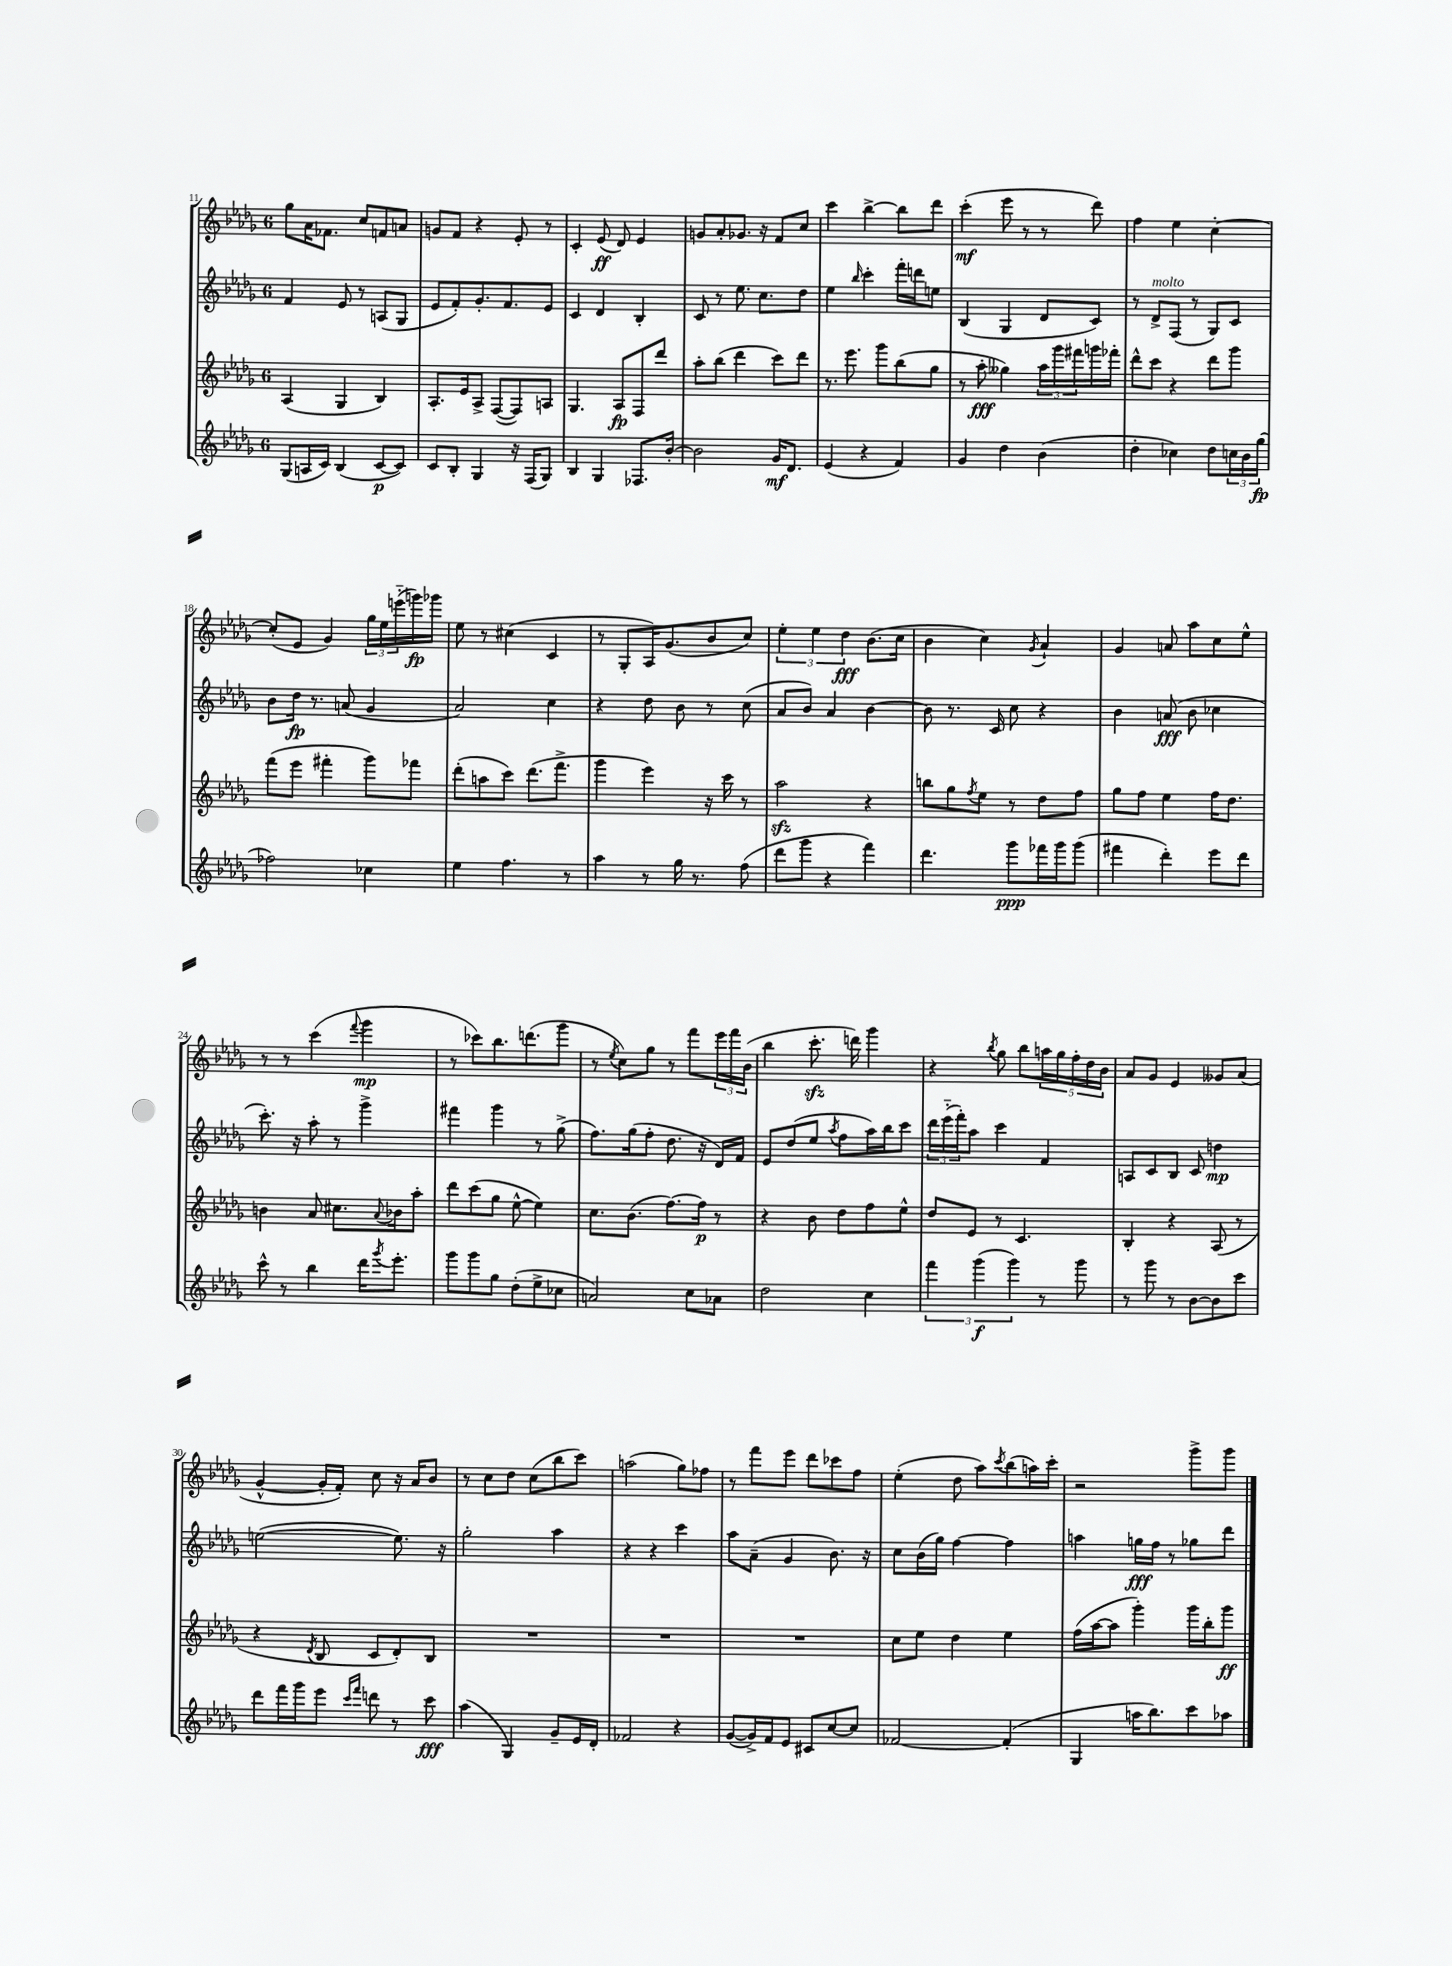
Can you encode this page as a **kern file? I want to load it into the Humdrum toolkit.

**kern	**kern	**kern	**kern
*staff4	*staff3	*staff2	*staff1
*clefG2	*clefG2	*clefG2	*clefG2
*k[b-e-a-d-g-]	*k[b-e-a-d-g-]	*k[b-e-a-d-g-]	*k[b-e-a-d-g-]
*M6/8	*M6/8	*M6/8	*M6/8
(8G-	(4A-	4f	8gg-
16A	.	.	16a-
16c)	.	.	8.f-
(4B-	4G-	8e-	.
.	.	8r	8cc
[8c	4B-)	(8A	8f
8c])	.	8G-	8a
=	=	=	=
8c	8.A-'	8e-	8g
8B-'	.	8f')	8f
.	16e-	.	.
4G-	8A-^	8.g-'	4r
.	([8F	.	.
.	.	8.f	.
16r	8F])	.	8e-'
(16F	.	.	.
8G-)	8A	8e-	8r
=	=	=	=
4B-	4.G-	4c	4c'
4G-	.	4d-	(8e-
.	8A-	.	8d-)
8.F-	8F	4B-'	4e-
.	8ddd-	.	.
[16b-'	.	.	.
=	=	=	=
2b-]	8aa-'	8c	8g
.	(8bb-	8r	8a-'
.	4ddd-	8.ee-	8.g-
.	.	8.cc	16r
16g-	8ccc)	.	8f
8.d-	.	.	.
.	8ddd-	8dd-	8cc
=	=	=	=
(4e-	8.r	4ee-	4ccc
.	8.eee-	.	.
.	.	16qqbb-	.
4r	.	4ccc'	[4bb-^
.	8ggg-	.	.
4f)	(8bb-	16fff'	8bb-]
.	.	16ddd	.
.	8gg-	8ee	8ddd-
=	=	=	=
4g-	8r	(4B-	(4ccc'
.	8aa-'	.	.
4dd-	4gg--)	4G-	8eee-
.	.	.	8r
(4b-	24aa-	8d-	8r
.	24ggg-	.	.
.	24fff#	.	.
.	16ggg	8c)	8ddd-)
.	16fff-'	.	.
=	=	=	=
4dd-'	8ddd-^^	8r	4ff
.	8ccc	8d-^	.
4cc-)	4r	(8F	4ee-
.	.	8r	.
8dd-	8ddd-	8G-)	[4cc'
24cc	8ggg-	8c	.
24b-	.	.	.
(24gg-	.	.	.
=	=	=	=
2ff-)	(8fff	8b-	(8cc']
.	8eee-	16dd-	8e-
.	.	8.r	.
.	4fff#'	.	4g-)
.	.	(8a	.
4cc-	8ggg-)	4g-	24gg-
.	.	.	24ee-
.	.	.	(24eee'~
.	8fff-	.	16ggg)
.	.	.	16ggg-
=	=	=	=
4ee-	(8ddd-'	2a-)	8ee-
.	8aa	.	8r
4.ff	8ccc)	.	(4cc#
.	(8.ddd-	.	.
.	.	4cc	4c
.	8.fff^	.	.
8r	.	.	.
=	=	=	=
4aa-	4ggg-	4r	8r
.	.	.	8G-'
8r	4eee-)	8dd-	16A-)
.	.	.	(8.g-
16gg-	.	8b-	.
8.r	.	.	.
.	16r	8r	8b-
.	16ccc	.	.
(8ff	8r	(8cc	8cc)
=	=	=	=
8ddd-	2aa-	8a-	6ee-'
8ggg-	.	8b-)	.
.	.	.	6ee-
4r	.	4a-	.
.	.	.	6dd-
4fff)	4r	[4b-	(8.b-
.	.	.	16cc
=	=	=	=
4.ddd-	8bb	8b-]	4b-
.	8gg-	8.r	.
.	8qff	.	.
.	8ee-	.	4cc)
.	.	16c	.
8ggg-	8r	8cc	.
.	.	.	8qg-
16fff-	8dd-	4r	4a-`
16ggg-	.	.	.
(8ggg-	8ff	.	.
=	=	=	=
4fff#	8gg-	4b-	4g-
.	8ff	.	.
4ddd-')	4ee-	(8a	8a
.	.	8b-	8aa-
8eee-	16ff	4cc-	8cc
.	8.dd-	.	.
8ddd-	.	.	8ee-^^
=	=	=	=
8ccc^^	4b	8.ccc')	8r
8r	.	.	8r
.	.	16r	.
4bb-	8a-	8aa-'	(4ccc
.	8.cc#	8r	.
.	.	.	8qqfff
16ddd-	.	4ggg-^	4ggg-
8qggg-	8qqa-	.	.
8.eee-'	16b-	.	.
.	8aa-'	.	.
=	=	=	=
8ggg-	8ddd-	4fff#	8r
8ggg-	(8ccc	.	8ccc-)
8gg-	8gg-	4ggg-	8.bb-
(8dd-'	[8ee-^^	.	.
.	.	.	(8.ddd
8ee-^	4ee-])	8r	.
8cc-	.	(8gg-^	8ggg-
=	=	=	=
2a)	8.cc	8.ff)	8r
.	.	.	8qee-
.	.	.	8cc)
.	(8.b-	(16gg-	.
.	.	8ff'	8gg-
.	[8.ff)	8.dd-	8r
8cc	.	.	8fff
.	16ff]	16r	.
8a-	8r	16d-)	24eee-
.	.	.	24fff
.	.	16f	.
.	.	.	(24b-
=	=	=	=
2dd-	4r	8e-	4bb-
.	.	(8dd-	.
.	8b-	8ee-	8.ccc'
.	.	8qaa-	.
.	8dd-	8ff	.
.	.	.	16ddd)
4cc	8ff	16aa-)	4ggg-
.	.	16bb-	.
.	8ee-^^	8ccc	.
=	=	=	=
6fff	8dd-	24ddd-	4r
.	.	(24eee-'~	.
.	.	24fff')	.
.	8e-	8aa-	.
(6ggg-	.	.	.
.	.	.	8qbb-
.	8r	4ccc	8gg-
6ggg-)	.	.	.
.	4.c	.	8bb-
8r	.	4f	20aa
.	.	.	20gg-
.	.	.	20ff'
8ggg-	.	.	.
.	.	.	20dd-
.	.	.	20b-
=	=	=	=
8r	4B-'	8A	8a-
8ggg-	.	8c	8g-
8r	4r	8B-	4e-
[8b-	.	8c	.
8b-]	(8A-	4dd	8g--
8ccc	8r	.	(8a-
=	=	=	=
8ddd-	4r	([2ee	[4g-^^
16fff	.	.	.
16ggg-	.	.	.
.	8qd-	.	.
8eee-	8B-	.	16g-']
.	.	.	16f')
16qqccc	.	.	.
16qqfff	.	.	.
8ddd	8c	.	8cc
8r	8d-')	8.ee])	16r
.	.	.	16a-
8ccc	8B-	.	8b-
.	.	16r	.
=	=	=	=
(4aa-	2.r	2gg-'	8r
.	.	.	8cc
4G-)	.	.	8dd-
.	.	.	(8cc
8g-~	.	4aa-	8bb-
16e-	.	.	8ccc)
16d-'	.	.	.
=	=	=	=
2f-	2.r	4r	(2aa
.	.	4r	.
4r	.	4ccc	8gg-)
.	.	.	8ff-
=	=	=	=
([8g-	2.r	8aa-	8r
16g-^])	.	(8a-~	8fff
16f	.	.	.
8e-	.	4g-	8eee-
8c#	.	.	8ddd-
[8cc	.	8.b-)	8ccc-
8cc]	.	.	8ff
.	.	16r	.
=	=	=	=
[2f-	8cc	8cc	(4ee-'
.	8ee-	(16b-	.
.	.	16gg-)	.
.	4dd-	[4ff	8dd-
.	.	.	8aa-)
.	.	.	8qccc
(4f-']	4ee-	4ff]	(8bb-
.	.	.	16aa)
.	.	.	16ccc'
=	=	=	=
4G-	(16ff	4aa	2r
.	[16aa-	.	.
.	8aa-]	.	.
16aa	4ggg-')	16gg	.
8.bb-)	.	16ff	.
.	.	8r	.
8ccc	16ggg-	8gg-	8ggg-^
.	16bb-'	.	.
8aa-	8ggg-	8ddd-	8ggg-
==	==	==	==
*-	*-	*-	*-
